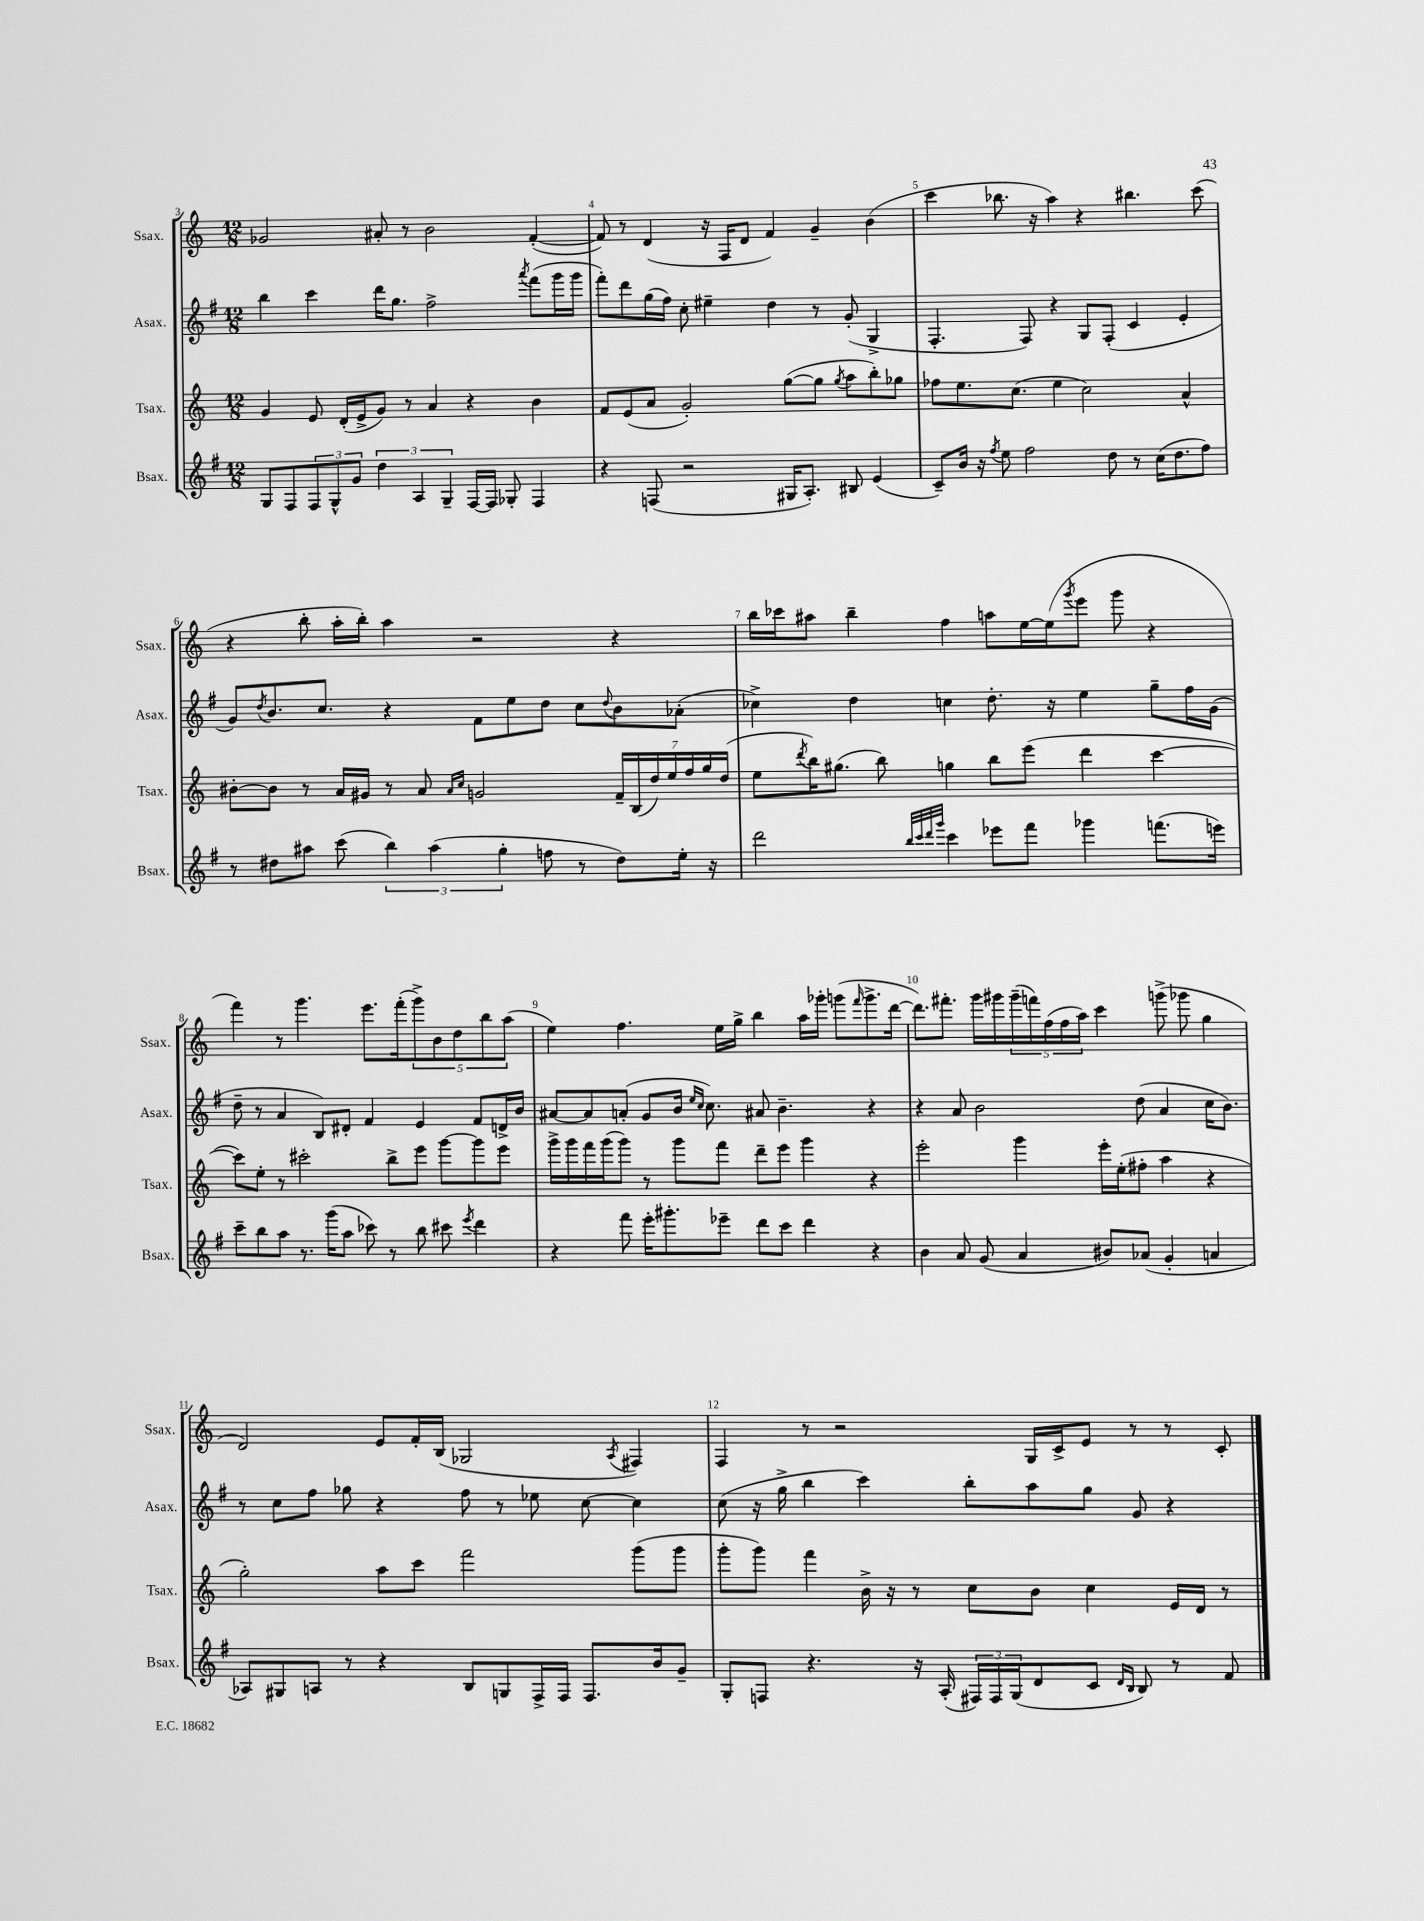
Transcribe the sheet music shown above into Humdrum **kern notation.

**kern	**kern	**kern	**kern
*staff4	*staff3	*staff2	*staff1
*clefG2	*clefG2	*clefG2	*clefG2
*k[f#]	*k[]	*k[f#]	*k[]
*M12/8	*M12/8	*M12/8	*M12/8
8G/L	4g/	4bb\	2g-/
8F#/	.	.	.
12F#/	8e/	4ccc\	.
12G^^/	.	.	.
.	(16d'/LL	.	.
12g/J	.	.	.
.	16e^/J	.	.
6dd\	8g/J)	16ddd\LK	8a#'/
.	.	8.gg\J	.
.	8r	.	8r
6A/	.	.	.
.	4a/	2ff#^\	2b\
6G~/	.	.	.
[16F#/LL	4r	.	.
16F#/]JJ	.	.	.
8G-'/	.	.	.
.	.	8qaaa/	.
4F#/	4b\	(8fff#\L	([4f'/
.	.	16ggg\L	.
.	.	16ggg\JJ	.
=	=	=	=
4r	8f/L	8fff#'\L)	8f/])
.	(8e/	8ddd\	8r
(8F/	8a/J	(16gg\L	(4d/
.	.	16ff#\JJ)	.
2r	2g'/)	8cc'\	.
.	.	4ee#~\	16r
.	.	.	16F/LK
.	.	.	8d/J
.	.	4dd\	4f/)
16G#/LK	([8gg\L	.	.
8.A'/J)	.	.	.
.	8gg\]J	8r	4g~/
.	8qgg/	.	.
8B#/	8aa\L	(8g'/	.
(4e/	8bb'\)	4G^/	(4b\
.	8gg-\J	.	.
=	=	=	=
8c~/L)	8ff-\L	4.F#'/	4ccc\
16b/Jk	8.ee\	.	.
16r	.	.	.
8qff#/	.	.	.
8ee\	.	.	8.bb-\
.	(8.cc\J	.	.
2ff#\	.	8F#/)	.
.	.	.	16r
.	4ee\	4r	4aa\)
.	2cc\)	8G/L	4r
8dd\	.	(8F#'/J	.
8r	.	4c/	4.bb#\
(16cc\LK	.	.	.
8.dd\	.	.	.
.	4a^^/	4e'/	.
8ff#\J)	.	.	(8ccc\
=	=	=	=
8r	[8b#'\L	8g/L)	4r
.	.	8qdd/	.
8dd#\L	8b#\]J	8.b/	.
8aa#\J	8r	.	8bb'\
.	.	8.cc/J	.
(8ccc\	16a/LL	.	16aa'\LL
.	16g#/JJ	.	16bb'\JJ)
6bb\)	8r	4r	4aa\
.	8a/	.	.
(6aa#\	.	.	.
.	16qqa/LL	.	.
.	16qqcc/JJ	.	.
.	2g/	8f#\L	2r
6gg'\	.	.	.
.	.	8ee\	.
8ff\	.	8dd\J	.
8r	.	8cc\L	.
.	.	8qqdd/	.
8dd#\L)	28f~/LL	8b\	4r
.	(28B/	.	.
.	28dd/)	.	.
.	28ee/	.	.
16ee'\Jk	.	(8a-'\J	.
.	28ff/	.	.
.	28gg/	.	.
16r	.	.	.
.	(28dd/JJ	.	.
=	=	=	=
2ddd\	8ee\L	4cc-^\)	16bb\LL
.	.	.	16ccc-\J
.	8qddd/	.	.
.	16bb\K)	.	8aa#\J
.	(8.gg#\J	.	.
.	.	4dd\	4bb~\
.	8bb\)	.	.
32qqbb/LLL	.	.	.
32qqccc/	.	.	.
32qqddd/	.	.	.
32qqggg/JJJ	.	.	.
4ccc\	4gg\	4cc\	4ff\
8eee-\L	8bb\L	8.dd'\	8aa\L
8fff#\J	(8eee\J	.	[16ee\L
.	.	16r	(16ee\]J
.	.	.	8qggg/
4ggg-\	4ddd\	4ee\	8eee\J
.	.	.	8ggg\
(8.fff\L	[4ccc\	8gg~\L	4r
.	.	16ff#\L	.
16eee\Jk)	.	(16g\JJ	.
=	=	=	=
8ccc~\L	8ccc\]L)	8dd~\	4fff\)
8bb\	8ee'\J	8r	.
8aa\J	8r	4a/	8r
8.r	2ccc#'\	.	4.ggg\
.	.	8B/L)	.
(16ggg\LK	.	.	.
8aa\J	.	8d#'/J	.
8ccc-\)	.	4f#/	8.eee\L
8r	8bb^\L	.	.
.	.	.	(16fff'\k
8bb\	8eee\J	4e/	10ggg^\)
.	.	.	10b\
8ccc#\	[8ggg\L	.	.
.	.	.	10dd\
8qeee/	.	.	.
4ddd\	8ggg\]	8f#/L	.
.	.	.	10bb\
.	8eee\J	16d^/L	.
.	.	.	(10aa\J
.	.	16b/JJ	.
=	=	=	=
4r	16ggg^\LL	[8a#/L	4ee\)
.	16ggg\	.	.
.	16fff\	8a#/]	.
.	(16ggg\J	.	.
8fff#\	8ggg\J)	(8a'/J	4.ff\
16eee'\LK	8r	8g/L	.
8.ggg#'\	.	.	.
.	8ggg\L	16b/Jk	.
.	.	16qqee/LL	.
.	.	16qqcc/JJ	.
.	.	8.cc\)	.
8eee-~\J	8fff\J	.	16ee\LL
.	.	.	16gg^\JJ
8ddd\L	8ddd~\L	8a#/	4bb\
8ccc\J	8eee\J	4.b~\	.
4ddd\	4ggg\	.	16aa\LL
.	.	.	16ggg-'\JJ
.	.	.	(8ggg\L
.	.	.	16qqfff/
4r	4r	4r	8.ggg^\
.	.	.	[16ddd\Jk
=	=	=	=
4b\	2eee'\	4r	8.ddd\]L)
.	.	.	8.fff#'\J
8a/	.	8a/	.
(8g/	.	2b\	16ggg\LL
.	.	.	16ggg#\
4a/	4ggg\	.	(20ggg#~\
.	.	.	20fff\)
.	.	.	(20ff\
.	.	.	20ff\
.	.	.	20aa\JJ)
8b#/L)	16eee'\LL	.	4ccc\
.	(16ee'\J	.	.
(8a-/J	8ff#'\J	(8dd\	.
4g'/	4aa\	4a/	(8ggg^\
.	.	.	8ggg-\
4a/	4r	16cc\LK	4gg\
.	.	8.b\J)	.
=	=	=	=
8A-/L)	2gg'\)	8r	2d/)
8G#/	.	8cc\L	.
8A/J	.	8ff#\J	.
8r	.	8gg-\	.
4r	8aa\L	4r	8e/L
.	8ccc\J	.	16f'/L
.	.	.	(16B/JJ
8B/L	2fff\	8ff#\	2G-/
8G/	.	8r	.
16F#^/L	.	8ee-\	.
16F#/JJ	.	.	.
8.F#/L	.	[8cc\	.
.	.	.	8qA/
.	(8ggg\L	4cc\]	4F#/)
16b/k	.	.	.
8g~/J	8ggg\J	.	.
=	=	=	=
8G'/L	8ggg'\L	(8cc\	4F/
8F/J	8ggg\J)	16r	.
.	.	16gg^\	.
4.r	4fff\	4bb\	8r
.	.	.	2r
.	16b^\	4ccc\)	.
.	16r	.	.
16r	8r	.	.
(16A'/	.	.	.
24F#/LL)	8cc\L	8bb'\L	.
24F#/	.	.	.
(24G/J	.	.	.
8d/	8b\J	8aa\	16G/LL
.	.	.	16c^/J
8c/J	4cc\	8gg\J	8e/J
16qqd/LL	.	.	.
16qqB/JJ	.	.	.
8B/)	.	8g/	8r
8r	16e/LL	4r	8r
.	16d/JJ	.	.
8f#/	8r	.	8c'/
==	==	==	==
*-	*-	*-	*-
